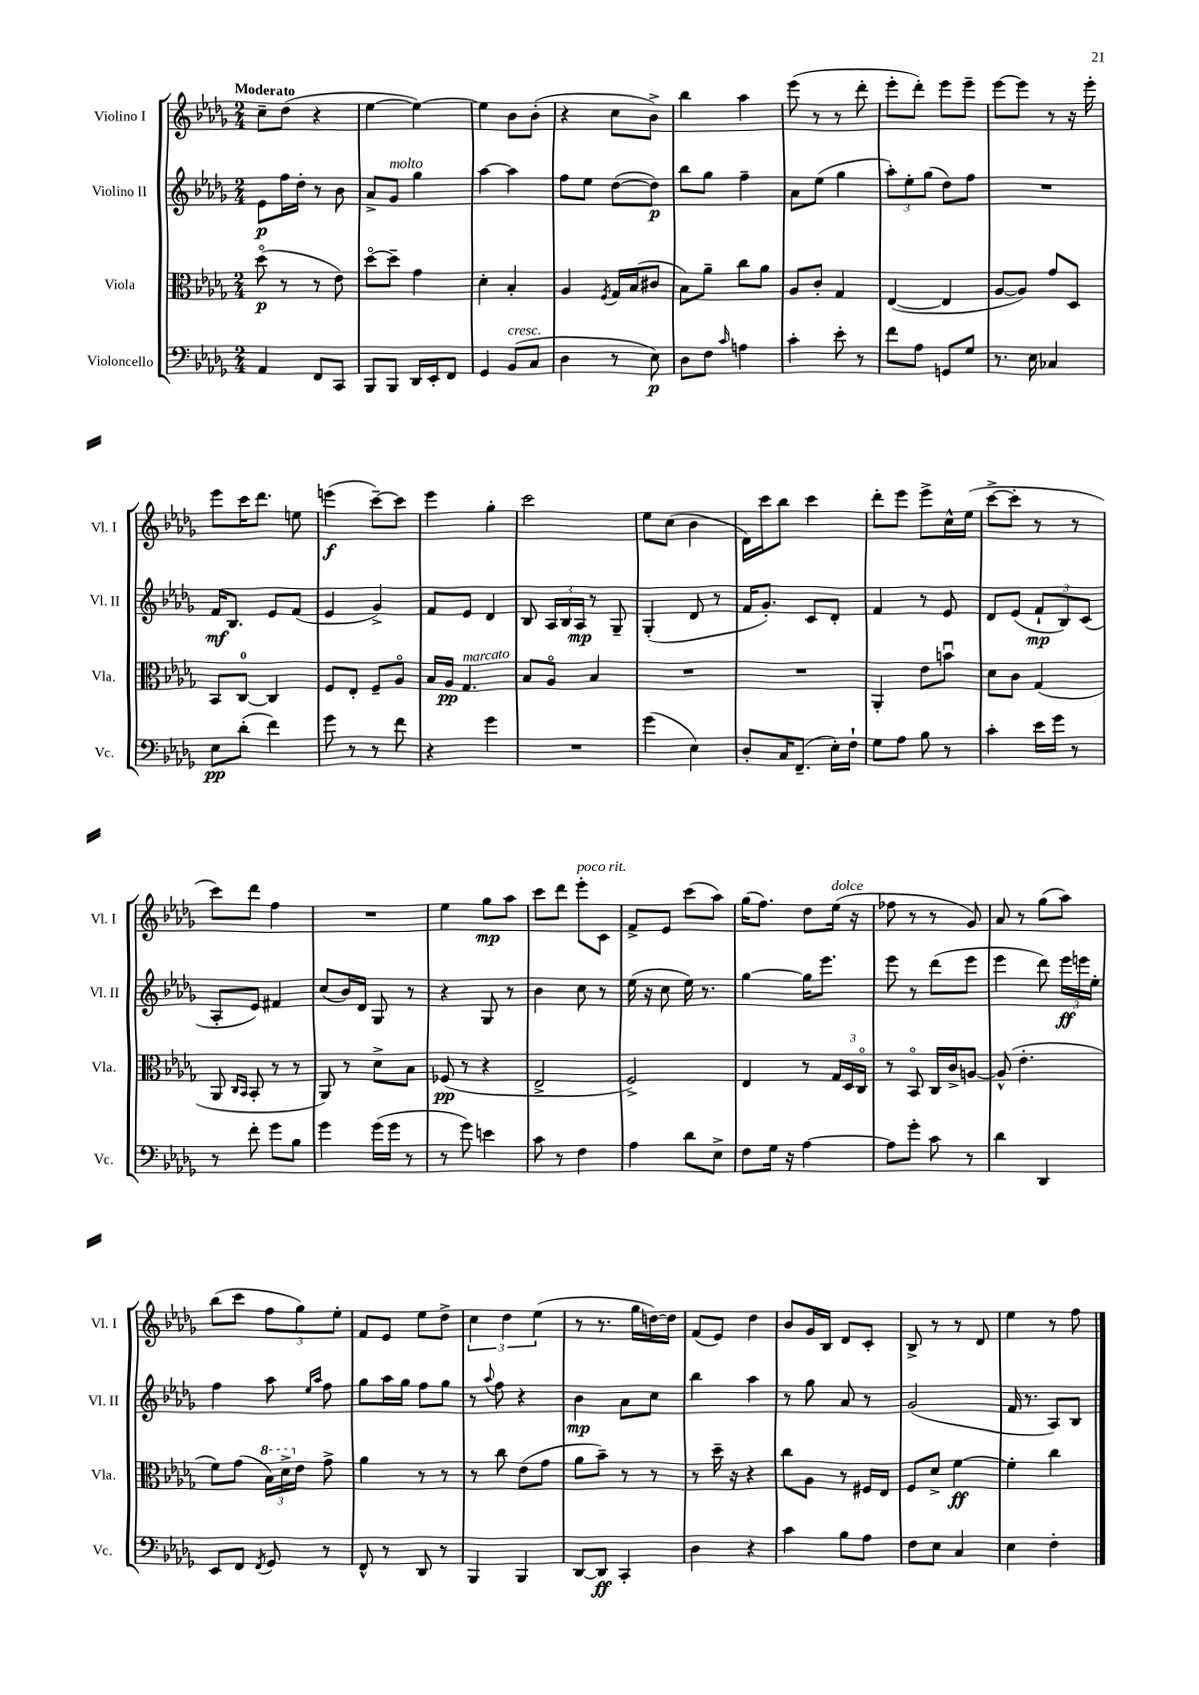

**kern	**kern	**kern	**kern
*staff4	*staff3	*staff2	*staff1
*clefF4	*clefC3	*clefG2	*clefG2
*k[b-e-a-d-g-]	*k[b-e-a-d-g-]	*k[b-e-a-d-g-]	*k[b-e-a-d-g-]
*M2/4	*M2/4	*M2/4	*M2/4
4AA-	(8dd-o	8e-	8cc~
.	8r	16ff	(8dd-
.	.	16dd-'	.
8FF	8r	8r	4r
8CC	8e-)	8b-	.
=	=	=	=
8BBB-	[8dd-o	8a-^	[4ee-
8BBB-	8dd-~]	8g-	.
16DD-	4g-	4gg-	4ee-_)
16EE-'	.	.	.
8FF	.	.	.
=	=	=	=
4GG-	4d-'	[4aa-	4ee-]
(8BB-	4B-'	4aa-]	8b-
8C	.	.	(8b-'
=	=	=	=
4D-	4A-	8ff	4r
.	.	8ee-	.
.	8qF	.	.
8r	16G-	([8dd-	8cc
.	(16B-	.	.
8E-)	8c#	8dd-])	8b-^)
=	=	=	=
8D-	8B-)	8bb-	4bb-
8F	8a-~	8gg-	.
16qqc	.	.	.
4A	8cc	4ff~	4aa-
.	8a-	.	.
=	=	=	=
4c'	8A-	8a-	(8eee-
.	8c'	(8ee-	8r
8e-'	4G-	4gg-	8r
8r	.	.	8ddd-'
=	=	=	=
8f	([4E-	12aa-')	8eee-'
.	.	12ee-'	.
8A-	.	.	8ddd-')
.	.	(12gg-	.
8GG	4E-]	8dd-)	8eee-
8G-	.	8ff	8eee-~
=	=	=	=
8.r	[8A-	2r	[8eee-
.	8A-])	.	8eee-]
16E-	.	.	.
4C-	8g-	.	8r
.	8D-	.	16r
.	.	.	16eee-'
=	=	=	=
8E-	8BB-	16f	8eee-
.	.	8.B-	.
(8d-'	[8C	.	16ccc
.	.	.	8.ddd-
4f)	4C]	8e-	.
.	.	(8f	8ee
=	=	=	=
8g-	8F	4e-	(4eee
8r	8E-'	.	.
8r	8F~	4g-^)	[8ccc~)
8f	8A-o	.	8ccc]
=	=	=	=
4r	16B-	8f	4eee-
.	16A-	.	.
.	4.G-	8e-	.
4g-	.	4d-	4gg-'
=	=	=	=
2r	8B-	8B-	2ccc
.	8A-o	24A-	.
.	.	24B-	.
.	.	24A-	.
.	4B-	8r	.
.	.	8G-~	.
=	=	=	=
(4g-	2r	(4G-'	8ee-
.	.	.	(8cc
4E-)	.	8d-	4b-
.	.	8r	.
=	=	=	=
8D-'	2r	16f	16d-)
.	.	8.g-')	16ccc
16C	.	.	8bb-
(8.FF~	.	.	.
.	.	8c	4ccc
16E-')	.	8d-'	.
16F`	.	.	.
=	=	=	=
8G-	4AA-'	4f	8ddd-'
8A-	.	.	8eee-
8B-	8e-	8r	8eee-^
8r	8bu	8e-	16cc^^
.	.	.	(16ee-
=	=	=	=
4c'	8d-	8d-	[8ccc^
.	8c	(8e-	8ccc']
16e-	(4G-	12f`	8r
16g-	.	.	.
.	.	12B-)	.
8r	.	.	8r
.	.	(12c	.
=	=	=	=
8r	8AA-	8A-'	8ccc)
.	16qqC	.	.
.	16qqBB-	.	.
8f'	8BB-'	8e-)	8ddd-
8g-	8r	4f#	4ff
8B-	8r	.	.
=	=	=	=
4g-	8AA-)	(8cc	2r
.	8r	16b-)	.
.	.	16d-	.
(16g-	8d-^	8G-	.
16g-	.	.	.
8r	8B-	8r	.
=	=	=	=
8r	(8F-	4r	4ee-
8g-)	8r	.	.
4e	4r	8G-	8gg-
.	.	8r	8aa-
=	=	=	=
8c	2E-^	4b-	8ccc
8r	.	.	8ddd-
4F	.	8cc	8eee-'
.	.	8r	8c
=	=	=	=
4A-	2F^)	(16ee-	8f^
.	.	16r	.
.	.	8cc	8e-
8d-	.	16ee-)	(8ccc
.	.	8.r	.
8E-^	.	.	8aa-)
=	=	=	=
8F	4E-	[4gg-	(16gg-
.	.	.	8.ff)
16G-	.	.	.
16r	.	.	.
[4A-	8r	16gg-]	8dd-
.	.	8.eee-	.
.	24G-	.	(16ee-
.	24D-	.	.
.	.	.	16r
.	24Co	.	.
=	=	=	=
8A-]	8r	8eee-	8ff-
8g-'	8BB-o	8r	8r
8c	16C	(8ddd-	8r
.	16c^	.	.
8r	[8A	8eee-	8g-)
=	=	=	=
4d-	(8A^^]	4eee-	8a-
.	4.e-'	.	8r
4DD-	.	8ddd-)	(8gg-
.	.	24eee-	8aa-)
.	.	24eee	.
.	.	24ee-'	.
=	=	=	=
8EE-	8f)	4ff	(8bb-
8FF	(8g-	.	8ccc
8qFF	.	.	.
8GG-	24b-)	8aa-	12ff
.	24dd-^	.	.
.	24e-	.	12gg-)
.	.	16qqee-	.
.	.	16qqaa-	.
8r	8g-^	8ff	.
.	.	.	12ee-'
=	=	=	=
8FF^^	4a-	8gg-	8f
8r	.	16aa-	8e-
.	.	16gg-	.
8DD-	8r	8ff	8ee-
8r	8r	8gg-	8dd-^
=	=	=	=
4BBB-	8r	8r	6cc
.	.	8qqaa-	.
.	8cc	8ff	.
.	.	.	6dd-
4BBB-	(8e-	4r	.
.	.	.	(6ee-
.	8g-	.	.
=	=	=	=
[8DD-	8a-	4b-	8r
8DD-]	8b-~)	.	8.r
4CC'	8r	8a-	.
.	.	.	16gg-
.	8r	8cc	[16dd)
.	.	.	16dd]
=	=	=	=
4D-	8r	4bb-	(8f
.	16dd-~	.	8e-)
.	16r	.	.
4r	4r	4aa-	4dd-
=	=	=	=
4c	8cc	8r	8b-
.	8A-	8gg-	16g-
.	.	.	16B-
8B-	8r	8a-	8d-
8A-	16F#	8r	8c'
.	16E-	.	.
=	=	=	=
8F	8F	(2g-	8B-^
8E-	8d-^	.	8r
4C	[4f	.	8r
.	.	.	8d-
=	=	=	=
4E-	4f']	16f	4ee-
.	.	8.r	.
4F'	4cc	8A-)	8r
.	.	8B-	8ff
==	==	==	==
*-	*-	*-	*-
